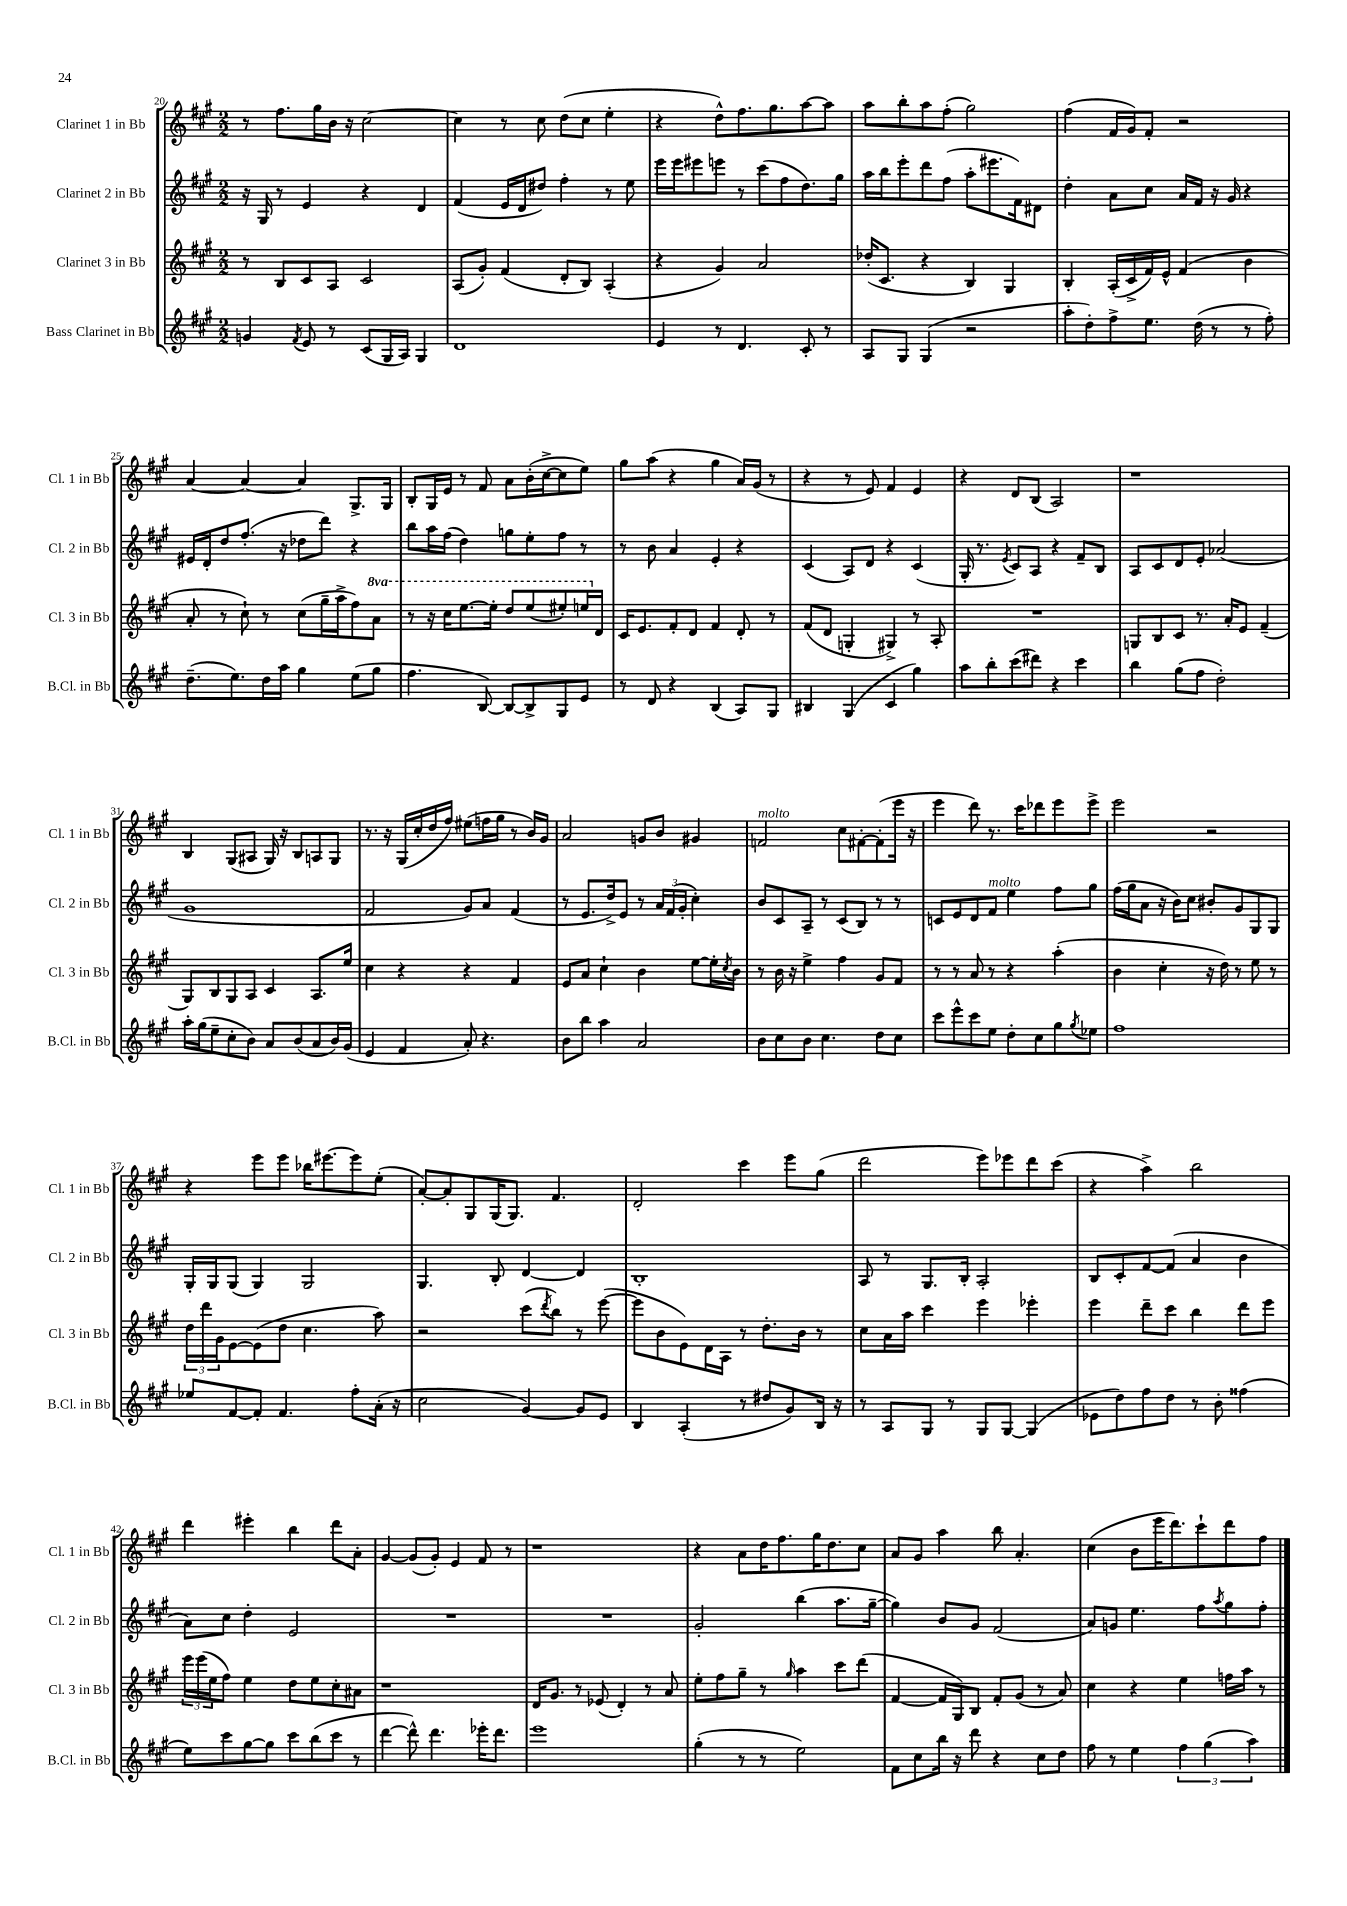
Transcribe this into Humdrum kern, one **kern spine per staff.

**kern	**kern	**kern	**kern
*part4	*part3	*part2	*part1
*staff4	*staff3	*staff2	*staff1
*I"Bass Clarinet in Bb	*I"Clarinet 3 in Bb	*I"Clarinet 2 in Bb	*I"Clarinet 1 in Bb
*I'B.Cl. in Bb	*I'Cl. 3 in Bb	*I'Cl. 2 in Bb	*I'Cl. 1 in Bb
*clefG2	*clefG2	*clefG2	*clefG2
*k[f#c#g#]	*k[f#c#g#]	*k[f#c#g#]	*k[f#c#g#]
*M2/2	*M2/2	*M2/2	*M2/2
=20	=20	=20	=20
4gn/	8r	16r	8r
.	.	16G#/	.
.	8B/L	8r	8.ff#\L
8qf#/	.	.	.
8e/	8c#/	4e/	.
.	.	.	16gg#\L
8r	8A/J	.	16b\JJ
.	.	.	16r
(8c#/L	2c#/	4r	[2cc#\
16G#/L	.	.	.
16A/JJ)	.	.	.
4G#/	.	4d/	.
=21	=21	=21	=21
1d	(8A/L	(4f#/	4cc#\]
.	8g#'/J)	.	.
.	(4f#/	16e/LL	8r
.	.	16d/J	.
.	.	8dd#X/J)	8cc#\
.	8d'/L	4ff#'\	(8dd\L
.	8B/J)	.	8cc#\J
.	(4A'/	8r	4ee'\
.	.	8ee\	.
=22	=22	=22	=22
4e/	4r	16eee\LL	4r
.	.	16eee\J	.
.	.	8eee#X\	.
8r	4g#/)	8eeen\J	8dd^^\L)
4.d/	.	8r	8.ff#\
.	2a/	(8ccc#\L	.
.	.	.	8.gg#\
.	.	8ff#\	.
8c#'/	.	8.dd\)	[8aa\
8r	.	.	8aa\J]
.	.	16gg#\Jk	.
=23	=23	=23	=23
8A/L	(16dd-X'/KL	16aa\LL	8aa\L
.	8.c#/J	16bb\J	.
8G#/J	.	8eee'\	8bb'\
(4G#/	4r	8ddd\	8aa\
.	.	(8ff#\J	(8ff#'\J
2r	4B/)	8aa'\L	2gg#\)
.	.	8.eee#X\	.
.	4G#/	.	.
.	.	16f#\k)	.
.	.	8d#X\J	.
=24	=24	=24	=24
8aa'\L	4B'/	4dd'\	(4ff#\
8dd'\)	.	.	.
8ff#^\	(16A'/LL	8a\L	16f#/LL
.	16c#^/	.	16g#/J)
8.ee\J	16f#/)	8cc#\J	8f#'/J
.	16e^^/JJ	.	.
.	(4f#/	16a/LL	2r
(16dd\	.	16f#/JJ	.
8r	.	16r	.
.	.	16g#/	.
8r	4b\	4r	.
8ff#'\)	.	.	.
!!LO:LB:g=z
=25	=25	=25	=25
(8.dd~\L	8a'/	16e#X/LL	[4a/
.	.	16d'/J	.
.	8r	8dd/	.
8.ee\)	.	.	.
.	8cc#`\)	(8.ff#'/J	4a/_
16dd\L	8r	.	.
16aa\JJ	.	16r	.
4gg#\	(8cc#\L	8dd-X\L	4a/]
.	16gg#~\L	8ddd\J)	.
.	16aa^\J	.	.
(8ee\L	8ff#\)	4r	8.G#^/L
*	*8va	*	*
8gg#\J	8aa\J	.	.
.	.	.	16G#/Jk
=26	=26	=26	=26
4.ff#\	8r	8bb\L	8B'/L
.	16r	16aa\L	16G#/L
.	16ccc#\KL	(16ff#\JJ	16e/JJ
.	[8.eee\	4dd\)	8r
[8B/)	.	.	8f#/
.	16eee'\Jk]	.	.
8B/L_	8ddd/L	8ggn\L	8a\L
8B^/]	(8eee/	8ee'\	(16b'\L
.	.	.	[16cc#^\J
8G#/	8eee#X'/)	8ff#\J	8cc#\]
8e/J	16eeen/L	8r	8ee\J)
*	*X8va	*	*
.	16d/JJ	.	.
=27	=27	=27	=27
8r	16c#/KL	8r	8gg#\L
.	8.e/	.	.
8d/	.	8b\	(8aa\J
4r	8f#'/	4a/	4r
.	8d/J	.	.
(4B/	4f#/	4e'/	4gg#\
8A/L)	8d'/	4r	16a/LL)
.	.	.	(16g#/JJ
8G#/J	8r	.	8r
=28	=28	=28	=28
4B#X/	(8f#/L	(4c#/	4r
.	8d/J	.	.
(4G#/	4Gn'/	8A/L)	8r
.	.	8d/J	8e/)
4c#/	4G#X^/)	4r	4f#/
4gg#\)	8r	(4c#/	4e/
.	8A'/	.	.
=29	=29	=29	=29
8aa\L	1r	16G#'/	4r
.	.	8.r	.
8bb'\	.	.	.
.	.	8qe/	.
(8ccc#\	.	8c#/L)	8d/L
8ddd#X\J)	.	8A/J	(8B/J
4r	.	4r	2A/)
4ccc#\	.	8f#~/L	.
.	.	8B/J	.
=30	=30	=30	=30
4bb\	8Gn/L	8A/L	1r
.	8B/	8c#/	.
(8gg#\L	8c#/J	8d/	.
8ff#\J	8.r	8e'/J	.
2dd'\)	.	(2a-X/	.
.	16a'/KL	.	.
.	8e/J	.	.
.	(4f#~/	.	.
!!LO:LB:g=z
=31	=31	=31	=31
16aa'\LL	8G#/L)	1g#	4B/
(16gg#\J	.	.	.
8ee~\	8B/	.	.
8cc#'\	8G#/	.	(8G#/L
8b\J)	8A/J	.	8A#X/J
8a/L	4c#/	.	16G#/)
.	.	.	16r
(8b/	.	.	8B/L
8a/	8.A/L	.	8An/
16b/L)	.	.	8G#/J
(16g#/JJ	16ee/Jk	.	.
=32	=32	=32	=32
4e/	4cc#\	2f#/	8.r
.	.	.	16r
4f#/	4r	.	(16G#/LL
.	.	.	16cc#'/
.	.	.	16dd/
.	.	.	16ff#/JJ)
8a'/)	4r	8g#/L)	(8ee#X\L
4.r	.	8a/J	16ffn\L
.	.	.	16gg#\JJ
.	4f#/	(4f#/	8r
.	.	.	16b/LL)
.	.	.	16g#/JJ
=33	=33	=33	=33
8b\L	8e/L	8r	2a/
8bb\J	8a/J	8.e/L	.
4aa\	4cc#`\	.	.
.	.	16dd^/k)	.
.	.	8e/J	.
2a/	4b\	8r	8gn/L
.	.	24a/LL	8b/J
.	.	(24f#/	.
.	.	24g#'/JJ	.
.	[8ee\L	4cc#'\)	4g#X/
.	16ee'\L]	.	.
.	8qcc#/	.	.
.	16b\JJ	.	.
=34	=34	=34	=34
!	!	!	!LO:TX:a:i:t=molto
8b\L	8r	8b/L	2fn/
8cc#\	16b\	8c#/	.
.	16r	.	.
8b\J	4ee^\	8A~/J	.
4.cc#\	.	8r	.
.	4ff#\	(8c#/L	8cc#\L
.	.	8B/J)	[8f#X'\
8dd\L	8g#/L	8r	(8f#'\]
8cc#\J	8f#/J	8r	16eee\Jk
.	.	.	16r
=35	=35	=35	=35
8ccc#\L	8r	8cn/L	4eee\
8eee^^\	8r	8e/	.
8ccc#\	8a/	8d/	8ddd\)
!	!	!LO:TX:a:i:t=molto	!
8ee\J	8r	8f#/J	8.r
8dd'\L	4r	4ee\	.
.	.	.	16ccc#\KL
8cc#\	.	.	8ddd-X\
8gg#\	(4aa'\	8ff#\L	8eee\
8qgg#/	.	.	.
8ee-X\J	.	8gg#\J	8eee^\J
=36	=36	=36	=36
1ff#	4b\	(16ff#\LL	2eee\
.	.	16gg#\J	.
.	.	8a\J	.
.	4cc#'\	16r	.
.	.	16b\KL)	.
.	.	8cc#\J	.
.	16r	8b#X'/L	2r
.	16dd\)	.	.
.	8r	8g#/	.
.	8ee\	8G#/	.
.	8r	8G#/J	.
!!LO:LB:g=z
=37	=37	=37	=37
8ee-X/L	24dd\LL	16G#'/LL	4r
.	24ddd\	.	.
.	.	16G#/J	.
.	24g#\J	.	.
[8f#/	[8e\	(8G#/J	.
8f#'/J]	(8e\]	4G#/)	8eee\L
4.f#/	8dd\J	.	8eee\J
.	4.cc#\	2G#/	16bb-X\KL
.	.	.	[8.eee#X\
8ff#'\L	.	.	8eee#\]
(16a'\Jk	8aa\)	.	(8ee'\J
16r	.	.	.
=38	=38	=38	=38
2cc#\	2r	4.G#/	[8a'/L)
.	.	.	8a'/]
.	.	.	8G#/
.	.	8B'/	(16G#/K
.	.	.	8.G#/J)
[4g#/)	(8ccc#\L	[4d/	.
.	8qddd/	.	.
.	8bb\J)	.	4.f#/
8g#/L]	8r	4d/]	.
8e/J	([8eee\	.	.
=39	=39	=39	=39
4B/	8eee\L]	1B'	2d'/
.	8b\	.	.
(4A'/	8e\)	.	.
.	16d\L	.	.
.	16A\JJ	.	.
8r	8r	.	4ccc#\
8dd#X/L	8.dd'\L	.	.
8g#/)	.	.	8eee\L
.	16b\Jk	.	.
16B/Jk	8r	.	(8gg#\J
16r	.	.	.
=40	=40	=40	=40
8r	8cc#\L	8A/	2ddd\
8A/L	16a\L	8r	.
.	16aa\JJ	.	.
8G#/J	4ccc#\	8.G#/L	.
8r	.	.	.
.	.	16B'/Jk	.
8G#/L	4eee\	2A'/	8eee\L)
[8G#/J	.	.	8eee-X\
(4G#/]	4eee-X'\	.	8ddd\
.	.	.	(8ccc#\J
=41	=41	=41	=41
8e-X\L	4eee\	8B/L	4r
8dd\)	.	8c#'/	.
8ff#\	8ddd~\L	[8f#/	4aa^\)
8dd\J	8ccc#\J	(8f#/J]	.
8r	4bb\	4a/	2bb\
8b'\	.	.	.
(4ff##X\	8ddd\L	4b\	.
.	8eee\J	.	.
!!LO:LB:g=z
=42	=42	=42	=42
8ee\L)	24eee\LL	8a\L)	4ddd\
.	(24eee\	.	.
.	24ee\J	.	.
8ccc#\	8ff#\J)	8cc#\J	.
[8gg#\	4ee\	4dd'\	4eee#X'\
8gg#\J]	.	.	.
8ccc#\L	8dd\L	2e/	4bb\
(8bb\	8ee\	.	.
8ccc#\J	8cc#'\	.	8ddd\L
8r	8a#X\J	.	8a'\J
=43	=43	=43	=43
[4ddd\	1r	1r	[4g#/
8ddd^^\])	.	.	(8g#/L]
4.ddd\	.	.	8g#'/J)
.	.	.	4e/
16eee-X'\KL	.	.	8f#/
8.ddd\J	.	.	.
.	.	.	8r
=44	=44	=44	=44
1eee	16d/KL	1r	1r
.	8.g#/J	.	.
.	8r	.	.
.	(8e-X/	.	.
.	4d'/)	.	.
.	8r	.	.
.	8a/	.	.
=45	=45	=45	=45
(4gg#'\	8ee'\L	2g#'/	4r
.	8ff#\	.	.
8r	8gg#~\J	.	8a\L
8r	8r	.	16dd\K
.	.	.	8.ff#\
.	16qqgg#/	.	.
2ee\)	4aa\	(4bb\	.
.	.	.	16gg#\K
.	.	.	8.dd\
.	8ccc#\L	8.aa\L	.
.	(8ddd\J	.	8cc#\J
.	.	[16gg#~\Jk	.
=46	=46	=46	=46
8f#\L	[4f#/	4gg#\])	8a/L
8cc#\	.	.	8g#/J
16bb\Jk	16f#/LL]	8b/L	4aa\
16r	16G#/J)	.	.
8ddd\	8B/J	8g#/J	.
4r	8f#'/L	(2f#/	8bb\
.	(8g#/J	.	4.a'/
8cc#\L	8r	.	.
8dd\J	8a/)	.	.
=47	=47	=47	=47
8ff#\	4cc#\	8a/L)	(4cc#\
8r	.	8gn/J	.
4ee\	4r	4.ee\	8b\L
.	.	.	16eee\K
.	.	.	8.ddd\)
6ff#\	4ee\	.	.
.	.	8ff#\L	8ccc#`\
(6gg#\	.	.	.
.	.	8qaa/	.
.	16ffn\LL	8gg#\	8ddd\
.	16aa\JJ	.	.
6aa\)	.	.	.
.	8r	8ff#'\J	8ff#\J
==	==	==	==
*-	*-	*-	*-
